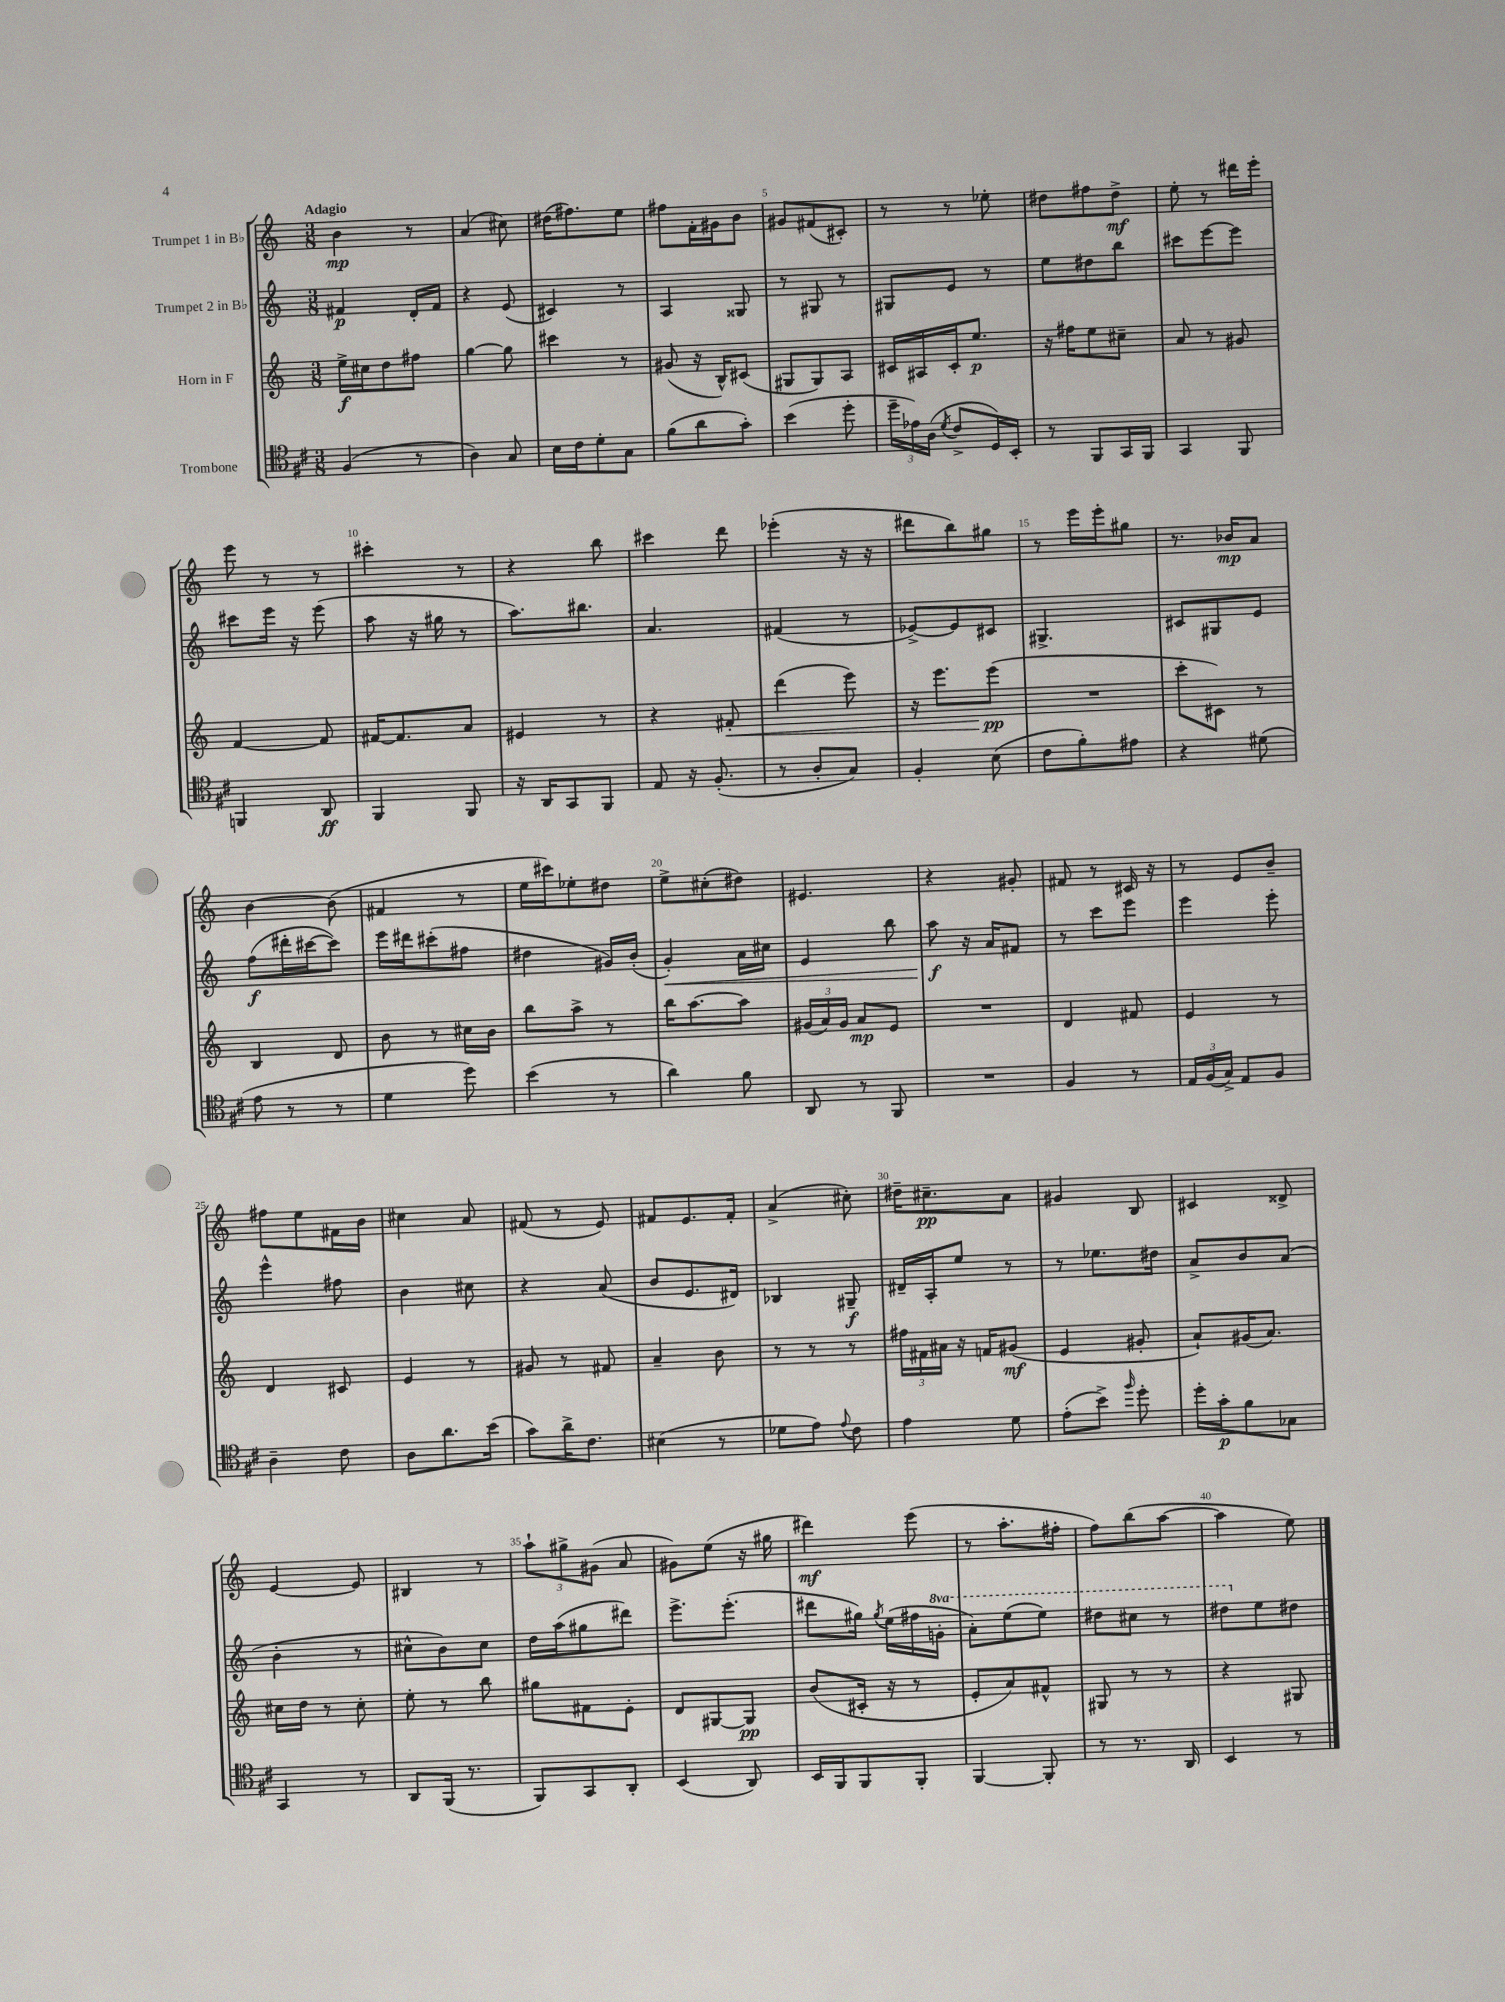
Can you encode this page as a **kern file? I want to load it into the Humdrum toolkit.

**kern	**kern	**kern	**kern
*staff4	*staff3	*staff2	*staff1
*clefC4	*clefG2	*clefG2	*clefG2
*k[f#c#]	*k[]	*k[]	*k[]
*M3/8	*M3/8	*M3/8	*M3/8
(4F#	16ee^	4f#	4b
.	16cc#	.	.
.	8dd	.	.
8r	8ff#	16d'	8r
.	.	16f#	.
=	=	=	=
4A)	[4gg	4r	(4a
8G	8gg]	(8e	8cc#)
=	=	=	=
16B	4ccc#	4c#)	(16dd#
16c#	.	.	8.ff#)
8d'	.	.	.
8G	8r	8r	8ee
=	=	=	=
(8f#	(8g#	4A	8ff#
8a	16r	.	16f'
.	16B^^)	.	16g#
8g')	(8c#	8G##	8b
=	=	=	=
(4b	8G#	8r	8g#
.	8G#)	8G#	(8f#
8dd'	8A	8r	8c#')
=	=	=	=
24dd~	16c#	8G#	8r
24e-)	.	.	.
.	16A#	.	.
(24A	.	.	.
8qd	.	.	.
8c#^	16c#'	8e	8r
.	8.ee	.	.
16D)	.	8r	8ee-'
16BB'	.	.	.
=	=	=	=
8r	16r	8ee	8dd#
.	16ff#	.	.
8FF#	8ee	8dd#	8ff#
16GG	8cc#~	8bb	8dd#^
16FF#	.	.	.
=	=	=	=
4GG	8a	8ccc#	8ee'
.	8r	[8eee	8r
8FF#	8g#	8eee]	16ddd#
.	.	.	16eee'
=	=	=	=
4FF	[4f	8ccc#	8eee
.	.	16eee	8r
.	.	16r	.
8AA	8f]	(8eee	8r
=	=	=	=
4FF#	[16f#	8aa	4ccc#'
.	8.f#]	.	.
.	.	16r	.
.	.	16gg#	.
8FF#	8a	8r	8r
=	=	=	=
16r	4e#	8.aa)	4r
16AA	.	.	.
8GG	.	.	.
.	.	8.bb#	.
8FF#	8r	.	8bb
=	=	=	=
8E	4r	4.a	4ccc#
16r	.	.	.
(8.F#'	.	.	.
.	8f#'	.	8ddd
=	=	=	=
8r	(4ddd	(4f#	(4eee-'
8A'	.	.	.
8G)	8eee)	8r	16r
.	.	.	16r
=	=	=	=
4F#'	16r	[8e-^)	8ddd#
.	8.eee	.	.
.	.	8e-]	8bb)
(8B	(8eee	8c#	8gg#
=	=	=	=
8c#	4.r	4.G#^	8r
8f#')	.	.	16eee
.	.	.	16eee'
8e#	.	.	8gg#
=	=	=	=
4r	8ccc'	8c#	8.r
.	8c#)	8G#	.
.	.	.	16b-
(8d#	8r	8e	8a
=	=	=	=
8e	4B	(8ff	[4b
8r	.	16ddd#'	.
.	.	[16ccc#	.
8r	8d	8ccc#])	(8b]
=	=	=	=
4d	8b	16eee	4f#
.	.	16ddd#	.
.	8r	(8ccc#'	.
8dd)	16cc#	8ff#	8r
.	16b	.	.
=	=	=	=
(4b	8bb	4dd#	16ee
.	.	.	16ccc#)
.	8aa^	.	8ee-'
8r	8r	16g#)	8dd#
.	.	(16b'	.
=	=	=	=
4a)	16bb	4g')	8ee^
.	[8.aa	.	.
.	.	.	(8cc#'
8f#	8aa]	16a	8dd#)
.	.	16cc#	.
=	=	=	=
8AA	(24g#	4e	4.e#
.	24a)	.	.
.	24g#	.	.
8r	8a	.	.
8FF#	8e	8bb	.
=	=	=	=
4.r	4.r	8aa	4r
.	.	16r	.
.	.	16a	.
.	.	8f#	8g#'
=	=	=	=
4F#	4d	8r	8f#
.	.	8ccc	8r
8r	8f#	8eee	16c#
.	.	.	16r
=	=	=	=
24E	4e	4eee	8r
(24F#	.	.	.
24G^)	.	.	.
8E	.	.	8e
8F#	8r	8eee'	8b~
=	=	=	=
4A~	4d	4eee^^	8ff#
.	.	.	8ee
8c#	8c#	8ff#	16f#
.	.	.	16b
=	=	=	=
8A	4e	4b	4cc#
8.a	.	.	.
.	8r	8cc#	8a
(16b	.	.	.
=	=	=	=
8g)	8g#	4r	(8f#
16a^	8r	.	8r
8.c#	.	.	.
.	8f#	(8a	8e)
=	=	=	=
(4B#	4a~	8b	8f#
.	.	8.e	8.e
8r	8b	.	.
.	.	16d#)	16f#'
=	=	=	=
8d-	8r	4B-	(4a^
8e)	8r	.	.
8qqe	.	.	.
8c#	8r	8G#~	8cc#')
=	=	=	=
4e	24ff#	16d#~	16dd#~
.	24f#	.	.
.	.	16A'	8.cc#~
.	24a#	.	.
.	16r	8ee	.
.	16f	.	.
8d	(8g#	8r	8a
=	=	=	=
(8e'	4e	8r	4g#
8b^)	.	8.ee-	.
16qqff#	.	.	.
8dd'	8g#'	.	8B
.	.	16dd#	.
=	=	=	=
16dd'	8a`)	8a^	4c#
16g'	.	.	.
8f#	(16g#	8b	.
.	8.a)	.	.
8G-	.	(8a	8d##^
=	=	=	=
4GG	16cc#	4b'	[4e
.	16dd	.	.
.	8r	.	.
8r	8cc#'	8r	8e]
=	=	=	=
8AA	8ee'	8cc#^^	4B#
(16FF#	8r	8b)	.
8.r	.	.	.
.	8bb	8cc#	8r
=	=	=	=
8FF#)	8gg#	16dd	12aa`
.	.	(16aa	.
.	.	.	12gg#^
8GG	8f#	8gg#	.
.	.	.	(12g#
8AA'	8e'	8ddd#)	8a
=	=	=	=
(4BB	8d	8.eee^	8g#)
.	[8G#	.	(8ee
.	.	(8.eee'	.
8AA)	8G#]	.	16r
.	.	.	16gg#
=	=	=	=
16BB	(8b	8ddd#	4ddd#)
16FF#	.	.	.
8FF#	16c#'	16gg#)	.
.	.	8qgg#	.
.	16r	(16ee	.
8FF#'	8r	16ff#	(8eee
.	.	16gg'	.
=	=	=	=
[4FF#	8e'	8aa')	8r
.	8a)	(8eee	8.aa'
8FF#']	8f#^^	8eee)	.
.	.	.	16ff#'
=	=	=	=
8r	8G#	8ddd#	8ff)
8.r	8r	8ccc#	(8bb
.	8r	8r	[8aa
16AA	.	.	.
=	=	=	=
4BB	4r	8ddd#	4aa]
.	.	8ee	.
8r	8G#	8dd#	8ee)
==	==	==	==
*-	*-	*-	*-
